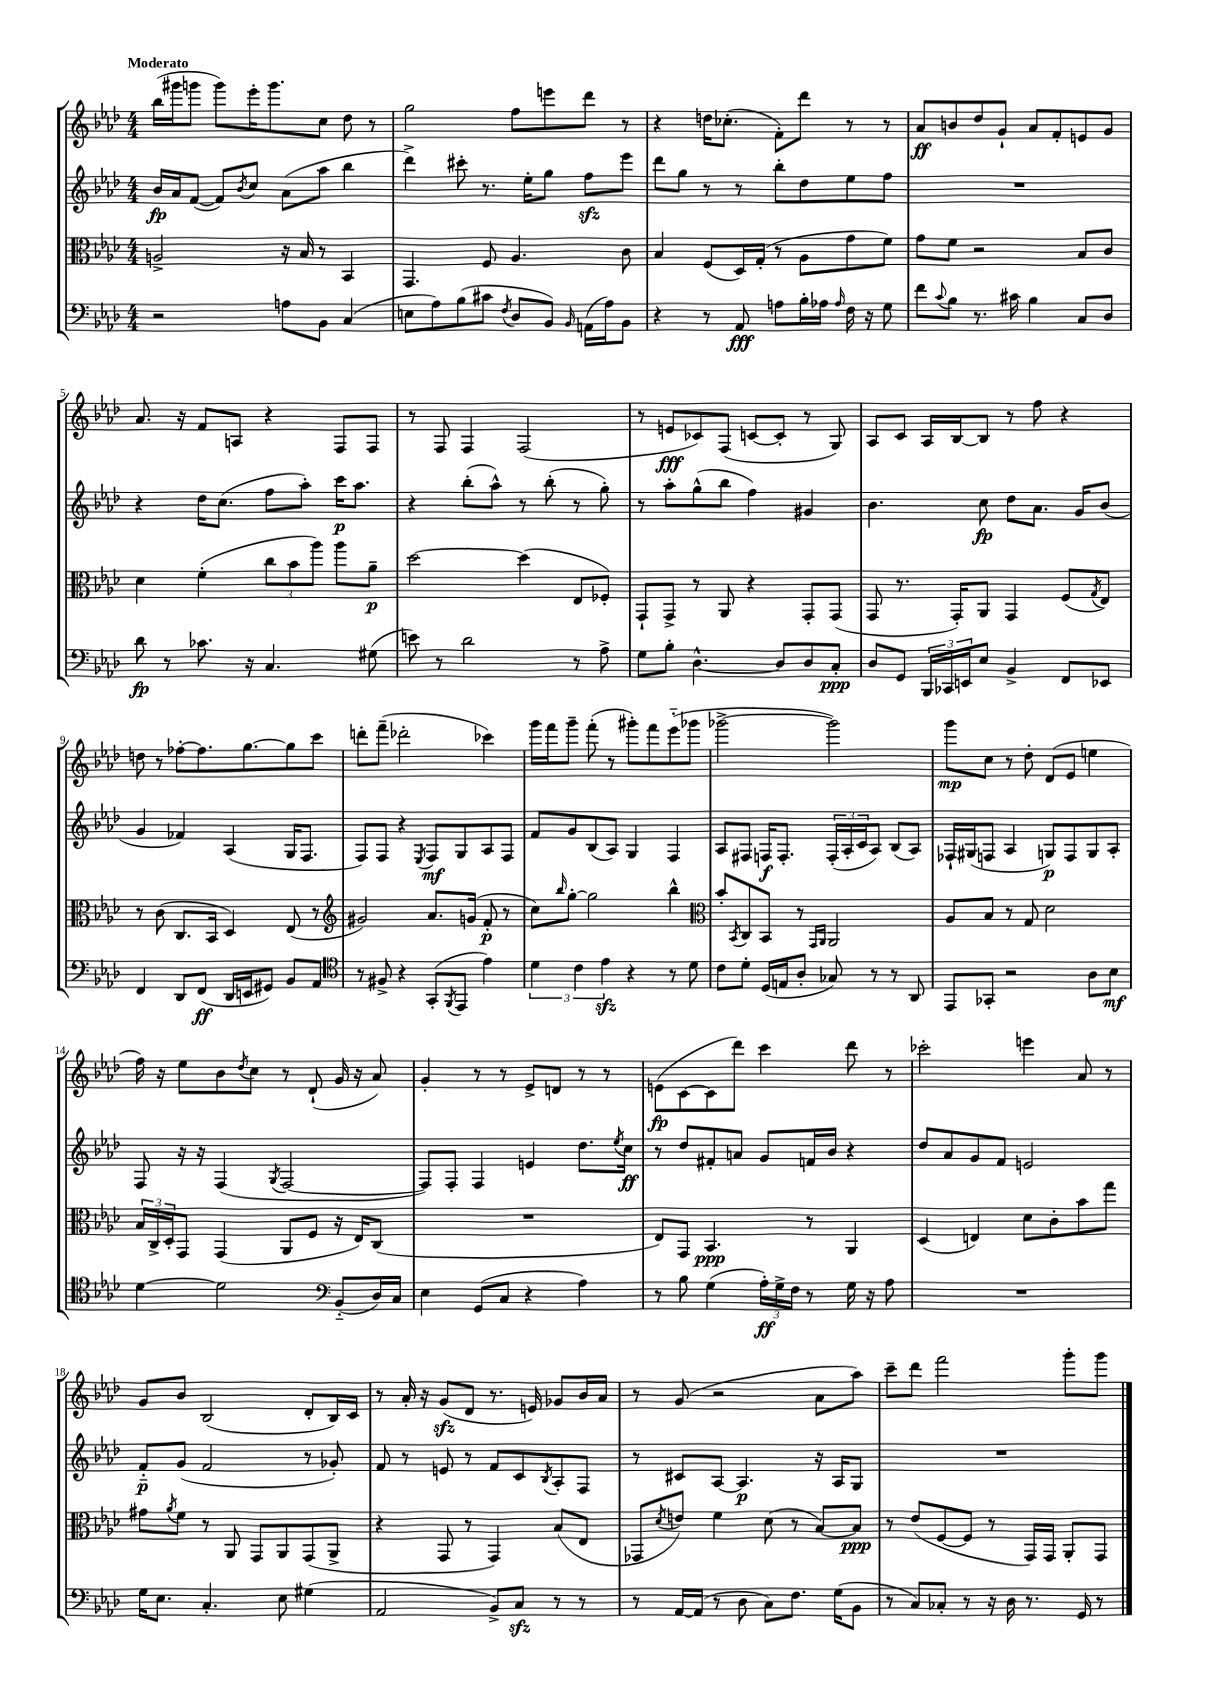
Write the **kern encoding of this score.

**kern	**kern	**kern	**kern
*staff4	*staff3	*staff2	*staff1
*clefF4	*clefC3	*clefG2	*clefG2
*k[b-e-a-d-]	*k[b-e-a-d-]	*k[b-e-a-d-]	*k[b-e-a-d-]
*M4/4	*M4/4	*M4/4	*M4/4
2r	2A^/	16b-/LL	(16bb-\LL
.	.	16a-/J	16ggg#\J
.	.	([8f/J	8ggg\J
.	.	8f/]L)	8ggg\L)
.	.	8qb-/	.
.	.	8cc/J	16eee-'\K
.	.	.	8.ggg\
8A\L	16r	(8a-\L	.
.	16B-/	.	.
8BB-\J	8r	8aa-\J	8cc\J
(4C/	4BB-/	4bb-\	8dd-\
.	.	.	8r
=	=	=	=
8E\L	4.GG/	4ddd-^\)	2gg\
8A-\)	.	.	.
(8B-\	.	8ccc#'\	.
8c#\J	8F/	8.r	.
8qF/	.	.	.
8D-/L	4.A-/	.	8ff\L
.	.	16ee-'\LK	.
8BB-/J)	.	8gg\J	8eee\
16qqBB-/	.	.	.
(16AA\LL	.	8ff\L	8ddd-\J
16A-\J)	.	.	.
8BB-\J	8c\	8eee-\J	8r
=	=	=	=
4r	4B-/	8ddd-\L	4r
.	.	8gg\J	.
8r	(8F/L	8r	16dd\LK
.	.	.	(8.cc-'\J
8AA-/	16D-/L)	8r	.
.	(16G'/JJ	.	.
8A\L	8r	8bb-'\L	8f'\L)
16B-'\L	8A-\L	8dd-\	8ddd-\J
16A-\JJ	.	.	.
16qqA-/	.	.	.
16F\	8g\	8ee-\	8r
16r	.	.	.
8G\	8f\J)	8ff\J	8r
=	=	=	=
8f\L	8g\L	1r	8a-/L
8qqc/	.	.	.
8B-\J	8f\J	.	8b/
8.r	2r	.	8dd-/
.	.	.	8g`/J
16c#\	.	.	.
4B-\	.	.	8a-/L
.	.	.	8f'/
8C/L	8B-/L	.	8e/
8D-/J	8c/J	.	8g/J
=	=	=	=
8d-\	4d-\	4r	8.a-/
8r	.	.	.
.	.	.	16r
8.c-\	(4f'\	16dd-\LK	8f/L
.	.	(8.cc\J	.
.	.	.	8A/J
16r	.	.	.
4.C/	12cc\L	8ff\L	4r
.	12b-\	.	.
.	.	8aa-'\J)	.
.	12aa-\J)	.	.
.	8aa-\L	16ccc\LK	8F/L
.	.	8.aa-\J	.
(8G#\	8a-~\J	.	8F/J
=	=	=	=
8e\)	[2dd-\	4r	8r
8r	.	.	8F/
2d-\	.	(8bb-'\L	4F/
.	.	8aa-^^\J)	.
.	(4dd-\]	8r	(2F/
.	.	(8bb-'\	.
8r	8E-/L	8r	.
8A-^\	8F-'/J)	8gg'\)	.
=	=	=	=
8G\L	8GG`/L	8r	8r
8B-'\J	8GG^/J	8aa-'\L	8e/L
[4.D-^^\	8r	(8gg^^\	8c-/)
.	8AA-/	8bb-\J	(8F/J
.	4r	4ff\)	[8c/L
8D-/]L	.	.	8c'/]J
8D-/	8GG'/L	4g#/	8r
8C'/J	(8GG/J	.	8G/)
=	=	=	=
8D-/L	8GG/	4.b-\	8A-/L
8GG/J	8.r	.	8c/J
24BBB-/LL	.	.	16A-/LL
24CC-/	.	.	.
.	16GG'/LK)	.	[16B-/J
24EE/J	.	.	.
8E-/J	8AA-/J	8cc\	8B-/]J
4BB-^/	4GG/	8dd-\L	8r
.	.	8.a-\J	8ff\
8FF/L	(8F/L	.	4r
.	.	16g/LK	.
.	8qG/	.	.
8EE-/J	8E-/J)	(8b-/J	.
=	=	=	=
4FF/	8r	4g/	8dd\
.	(8c\	.	8r
8DD-/L	8.C/L	4f-/)	[8ff-'\L
(8FF/J	.	.	8.ff-\]
.	16BB-/Jk	.	.
16DD-/LL	4D-/)	(4A-/	.
16EE/J	.	.	[8.gg\
8GG#/J)	.	.	.
8BB-/L	(8E-/	16G/LK	8gg\]
.	.	8.F/J	.
8AA-/J	8r	.	8ccc\J
=	=	=	=
*clefC4	*clefG2	*	*
8r	2g#/)	8F/L)	8ddd'\L
8F#^/	.	8F/J	(8fff~\J
4r	.	4r	2ddd-'\
.	.	8qE-/	.
(8GG'/L	8.a-/L	8F/L	.
8qFF/	.	.	.
8EE-/J	.	8G/	.
.	(16g/Jk	.	.
4e-\)	8f'/	8A-/	4ccc-\)
.	8r	8F/J	.
=	=	=	=
6d-\	8cc\L)	8f/L	16ggg\LL
.	.	.	16fff\J
.	16qqbb-/	.	.
.	[8gg'\J	8g/	8ggg~\J
6c\	.	.	.
.	2gg\]	(8B-/	(8fff'\
6e-\	.	.	.
.	.	8A-/J)	8r
4r	.	4G/	8ggg#'\L)
.	.	.	8fff\
8r	4bb-^^\	4F/	(8eee-'~\
8d-\	.	.	8ggg-\J
=	=	=	=
*	*clefC3	*	*
8c\L	8b-'/L	8A-/L	[2ggg-^\
.	8qBB-/	.	.
8d-'\J	8C/	8F#/J	.
(16D-/LL	8BB-/J	16F/LK	.
16E/J	.	8.F'/J	.
8A-'/J	8r	.	.
.	16qqGG/LL	.	.
.	16qqAA-/JJ	.	.
8G-/)	2AA-/	(24F'/LL	2ggg-\])
.	.	24A-'/	.
.	.	24c/J	.
8r	.	8A-/J)	.
8r	.	(8B-/L	.
8AA-/	.	8A-/J)	.
=	=	=	=
8EE-/L	8A-/L	16F-`/LL	8ggg\L
.	.	(16G#/J	.
8GG-'/J	8B-/J	8F/J	8cc\J
2r	8r	4A-/	8r
.	8G/	.	8dd-'\
.	2d-\	8G/L)	(8d-/L
.	.	8F/	8e-/J
8A-\L	.	8G/	4ee\
8B-\J	.	8A-'/J	.
=	=	=	=
[4d-\	24B-/LL	8F/	16ff\)
.	24C^/	.	.
.	.	.	16r
.	24D-'/J	.	.
.	8GG/J	16r	8ee-\L
.	.	16r	.
2d-\]	(4GG/	(4F/	8b-\
.	.	.	8qdd-/
.	.	.	8cc\J
.	.	8qG/	.
.	8AA-/L	[2F/	8r
.	8F/J	.	(8d-`/
*clefF4	*	*	*
(8BB-'~/L	16r	.	16g/
.	16E-/LK)	.	16r
16D-/L)	(8C/J	.	8a-/)
16C/JJ	.	.	.
=	=	=	=
4E-\	1r	8F/]L)	4g'/
.	.	8F'/J	.
(8GG/L	.	4F/	8r
8C/J	.	.	8r
4r	.	4e/	8e-^/L
.	.	.	8d/J
4A-\)	.	8.dd-\L	8r
.	.	.	8r
.	.	8qee-/	.
.	.	16cc\Jk	.
=	=	=	=
8r	8E-/L)	8r	(8e\L
8B-\	8GG/J	8dd-/L	[8c\
(4G\	4.BB-/	8f#'/	8c\]
.	.	8a/J	8ddd-\J)
24A-'\LL)	.	8g/L	4ccc\
24G^\	.	.	.
24F\JJ	.	.	.
8r	8r	16f/L	.
.	.	16b-/JJ	.
16G\	4AA-/	4r	8ddd-\
16r	.	.	.
8A-\	.	.	8r
=	=	=	=
1r	(4D-/	8dd-/L	2ccc-'\
.	.	8a-/	.
.	4E/)	8g/	.
.	.	8f/J	.
.	8d-\L	2e/	4eee\
.	8c'\	.	.
.	8b-\	.	8a-/
.	8gg\J	.	8r
=	=	=	=
16G\LK	8g#\L	8f'~/L	8g/L
8.E-\J	.	.	.
.	8qa-/	.	.
.	8f\J	(8g/J	8b-/J
4.C'/	8r	2f/	(2B-/
.	8AA-/	.	.
.	8GG/L	.	.
8E-\	8AA-/	.	.
(4G#\	(8GG/	8r	8d-'/L
.	8AA-^/J	8g-'/)	16B-/L)
.	.	.	16c/JJ
=	=	=	=
2AA-/	4r	8f/	8r
.	.	8r	16a-'/
.	.	.	16r
.	8GG/	8e/	(8g/L
.	8r	8r	8d-/J
8BB-^/L)	4GG/)	8f/L	8.r
8C/J	.	8c/	.
.	.	.	16e/)
.	.	8qB-/	.
8r	(8B-/L	8A-'/	8g-/L
8r	8E-/J	8F/J	16b-/L
.	.	.	16a-/JJ
=	=	=	=
8r	8GG-/L	8r	8r
.	8qd-/	.	.
[16AA-/LL	8e/J)	8c#/L	(8g/
(16AA-/]JJ	.	.	.
8r	4f\	[8A-/J	2r
8D-\	.	4.A-/]	.
8C\L)	(8d-\	.	.
8.F\J	8r	.	.
.	[8B-/L)	16r	8a-\L
(16G\LK	.	16A-/LK	.
8BB-\J	8B-/]J	8G/J	8aa-\J)
=	=	=	=
8r	8r	1r	8ccc~\L
8C/L)	(8e-/L	.	8ddd-\J
8C-'/J	[8F/	.	2fff\
8r	8F/]J	.	.
16r	8r	.	.
16D-\	.	.	.
8.r	16GG/LL)	.	.
.	16GG/JJ	.	.
.	8AA-'/L	.	8ggg'\L
16GG/	.	.	.
8r	8GG/J	.	8ggg\J
==	==	==	==
*-	*-	*-	*-
